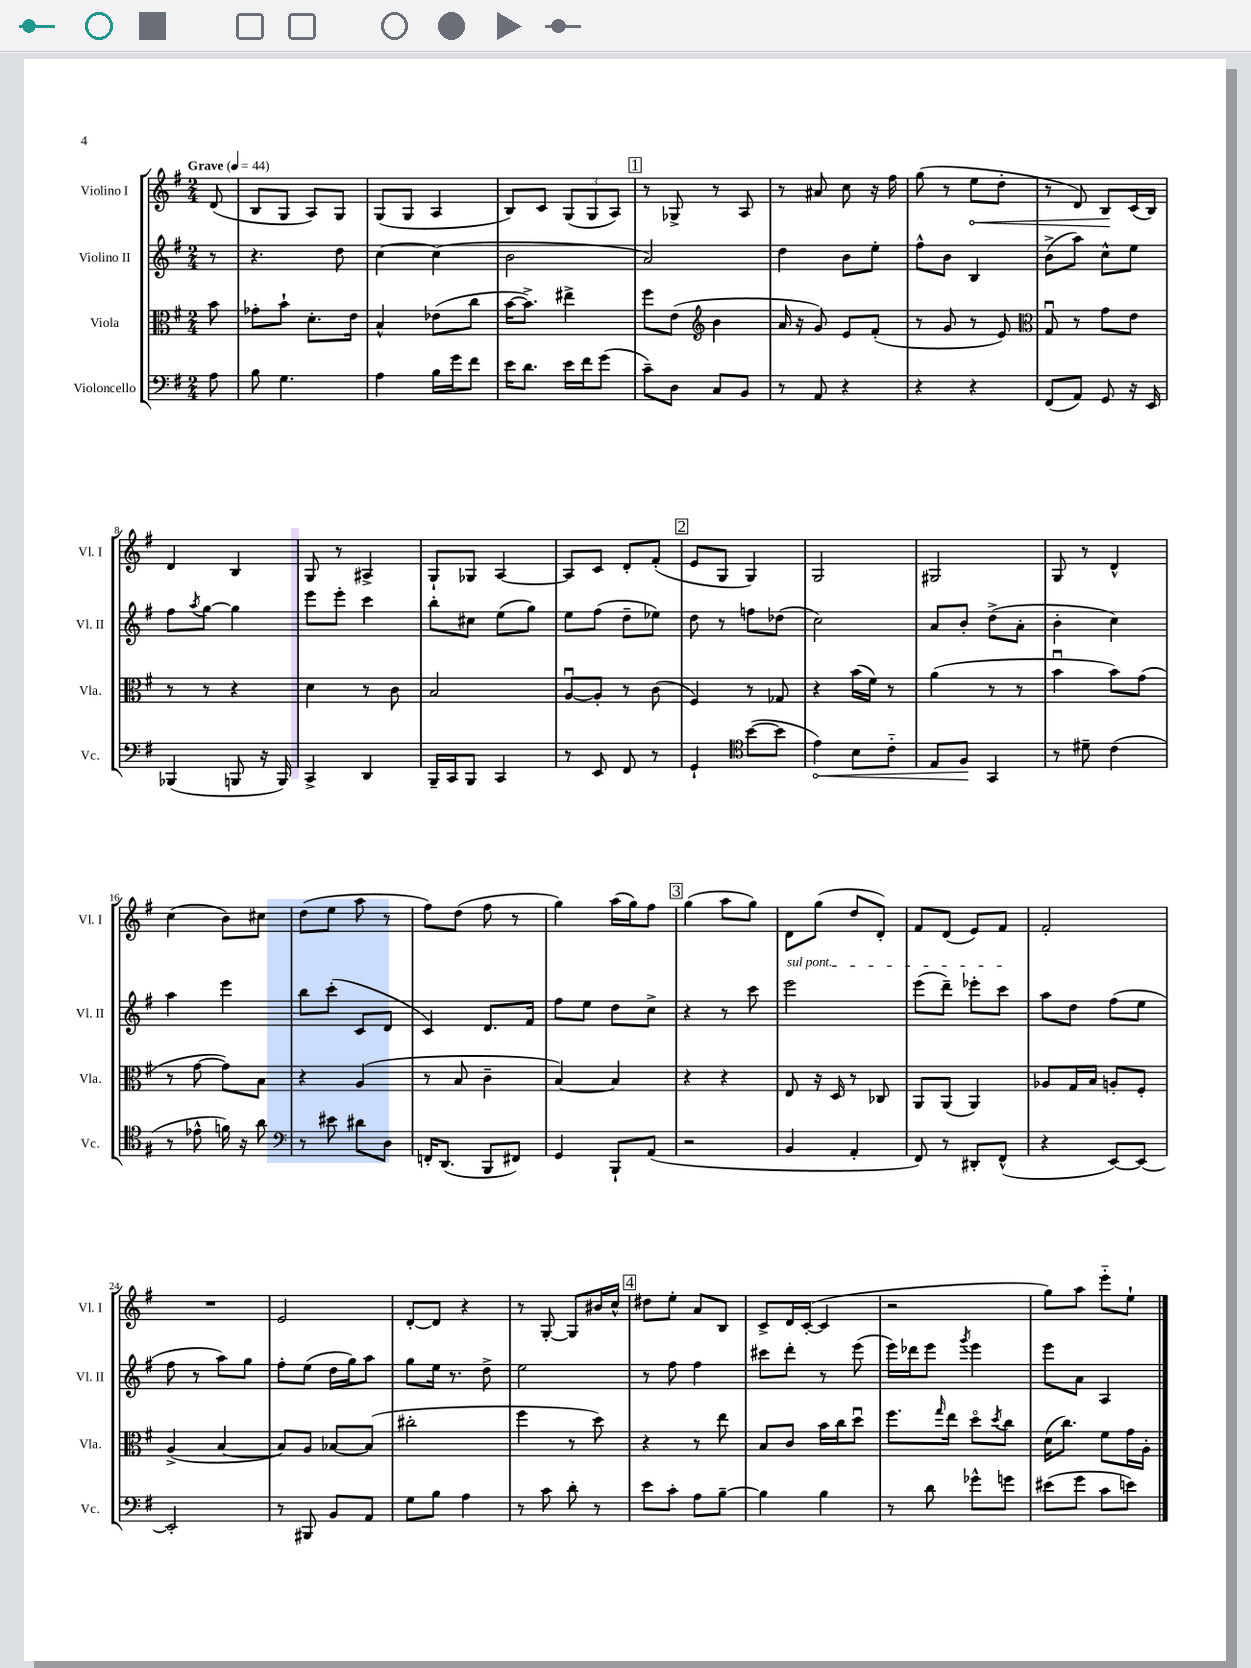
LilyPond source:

<<
\new StaffGroup <<
\new Staff = "s0" \with { instrumentName = "Violino I" shortInstrumentName = "Vl. I" } {
    \clef treble \key g \major \numericTimeSignature \time 2/4 \partial 8 \tempo "Grave" 4 = 44
    d'8( |
    b8 g8 a8) g8 |
    g8( g8 a4 |
    b8) c'8 \tuplet 3/2 { g8( g8 a8) } |
    \mark \markup { \box "1" } r8 ges8-> r8 a8 |
    r8 ais'8 c''8 r16 fis''16 |
    g''8( r8 \once \override Hairpin.circled-tip = ##t e''8\< d''8-. |
    r8 d'8) b8\! c'16( b16) |
    d'4 b4 |
    g8 r8 ais4-> |
    g8-! ges8 a4~ |
    a8 c'8 d'8-. fis'8-.( |
    \mark \markup { \box "2" } e'8 g8 g4) |
    g2 |
    gis2 |
    g8 r8 d'4-^ |
    c''4( b'8) cis''8 |
    d''8( e''8 a''8 r8 |
    fis''8) d''8( fis''8 r8 |
    g''4) a''16( g''16) fis''8 |
    \mark \markup { \box "3" } g''4( a''8 g''8) |
    d'8 g''8( d''8 d'8-.) |
    fis'8 d'8( e'8) fis'8 |
    fis'2-. |
    R2 |
    e'2 |
    d'8~-. d'8 r4 |
    r8 g8~-. g8 bis'16 c''16-^ |
    \mark \markup { \box "4" } dis''8 e''8-. a'8 b8 |
    c'8-> d'16 c'16~-.( c'4 |
    r2 |
    g''8) a''8 e'''8-_ e''8-! \bar "|." |
}
\new Staff = "s1" \with { instrumentName = "Violino II" shortInstrumentName = "Vl. II" } {
    \clef treble \key g \major \numericTimeSignature \time 2/4 \partial 8
    r8 |
    r4. d''8 |
    c''4~ c''4( |
    b'2 |
    \mark \markup { \box "1" } a'2) |
    d''4 b'8 e''8-. |
    fis''8-^ b'8 b4 |
    b'8->( a''8) c''8-^ e''8 |
    fis''8 \acciaccatura { a''8 } g''8~ g''4 |
    e'''8 e'''8-. c'''4 |
    b''8-. cis''8 e''8( g''8) |
    e''8 fis''8( d''8-- ees''8) |
    \mark \markup { \box "2" } d''8 r8 f''8 des''8( |
    c''2) |
    a'8 b'8-. d''8->( a'8-. |
    b'4-. c''4) |
    a''4 e'''4 |
    b''8 c'''8-.( c'8 d'8 |
    c'4) d'8. fis'16 |
    fis''8 e''8 d''8 c''8-> |
    \mark \markup { \box "3" } r4 r8 c'''8 |
    \once \override TextSpanner.bound-details.left.text = \markup { \italic "sul pont." } e'''2\startTextSpan |
    e'''8( d'''8--) ees'''8-. c'''8\stopTextSpan |
    a''8 d''8 fis''8( e''8 |
    fis''8 r8 a''8) g''8 |
    fis''8-. e''8( d''16 g''16) a''8 |
    g''8 e''16 r8. d''8-> |
    e''2 |
    \mark \markup { \box "4" } r8 fis''8 fis''4 |
    cis'''8 d'''8-. r8 e'''8( |
    e'''16) des'''16 e'''8 \acciaccatura { g'''8 } e'''4 |
    e'''8 a'8 a4 \bar "|." |
}
\new Staff = "s2" \with { instrumentName = "Viola" shortInstrumentName = "Vla." } {
    \clef alto \key g \major \numericTimeSignature \time 2/4 \partial 8
    b'8 |
    ges'8-. b'8-! d'8.-. e'16 |
    b4-^ ees'8( c''8 |
    b'16~ b'8.->) eis''4-> |
    \mark \markup { \box "1" } fis''8 e'8( \clef treble b'4 |
    a'16 r16 g'8) e'8 fis'8-.( |
    r8 g'8 r8 e'8) |
    \clef alto g8\downbow r8 g'8 e'8 |
    r8 r8 r4 |
    d'4 r8 c'8 |
    b2 |
    a8~\downbow a8-. r8 c'8( |
    \mark \markup { \box "2" } fis4) r8 ges8 |
    r4 b'16( fis'16) r8 |
    a'4( r8 r8 |
    b'4\downbow b'8) g'8( |
    r8 g'8~ g'8) b8 |
    r4 a4( |
    r8 b8 c'4-- |
    b4~) b4 |
    \mark \markup { \box "3" } r4 r4 |
    e8 r16 d16 r8 ces8 |
    a,8 a,8( a,4) |
    aes8 g16 b16 a8-. fis8-. |
    a4->( b4~ |
    b8) a8 bes8~ bes8( |
    cis''2-. |
    fis''4 r8 d''8) |
    \mark \markup { \box "4" } r4 r8 e''8 |
    b8 c'8 b'16 c''16 d''8\downbow |
    fis''8. \grace { g''16 } e''16 d''8\flageolet \acciaccatura { d''8 } c''8 |
    d'16( c''8.) fis'8 g'16 a16-. \bar "|." |
}
\new Staff = "s3" \with { instrumentName = "Violoncello" shortInstrumentName = "Vc." } {
    \clef bass \key g \major \numericTimeSignature \time 2/4 \partial 8
    a8 |
    b8 g4. |
    a4 b16 g'16 fis'8 |
    e'16 d'8. e'16 fis'16 g'8( |
    \mark \markup { \box "1" } c'8--) d8 c8 b,8 |
    r8 a,8 r4 |
    r4 r4 |
    fis,8( a,8) g,8 r16 e,16 |
    bes,,4( b,,8 r16 b,,16) |
    c,4-> d,4 |
    b,,16-- c,16 b,,8 c,4 |
    r8 e,8 fis,8 r8 |
    \mark \markup { \box "2" } g,4-! \clef tenor b'8~( b'8 |
    \once \override Hairpin.circled-tip = ##t e'4\<) b8 c'8-_ |
    e8 fis8\! g,4 |
    r8 dis'8-- c'4( |
    r8 ees'8-^ f'16) r16 a'8 |
    \clef bass r8 eis'8 dis'8 d8 |
    f,16-. d,8.( b,,8 fis,8) |
    g,4 b,,8-! a,8( |
    \mark \markup { \box "3" } r2 |
    b,4 a,4-. |
    fis,8) r8 dis,8-. fis,8-^( |
    r4 e,8~) e,8~ |
    e,2-. |
    r8 bis,,8 b,8 a,8 |
    g8 b8 a4 |
    r8 c'8 d'8-. r8 |
    \mark \markup { \box "4" } e'8 c'8-. a8 b8~-- |
    b4 b4 |
    r8 d'8 ges'8-^ g'8 |
    eis'8( g'8 c'8 e'8) \bar "|." |
}
>>
>>
